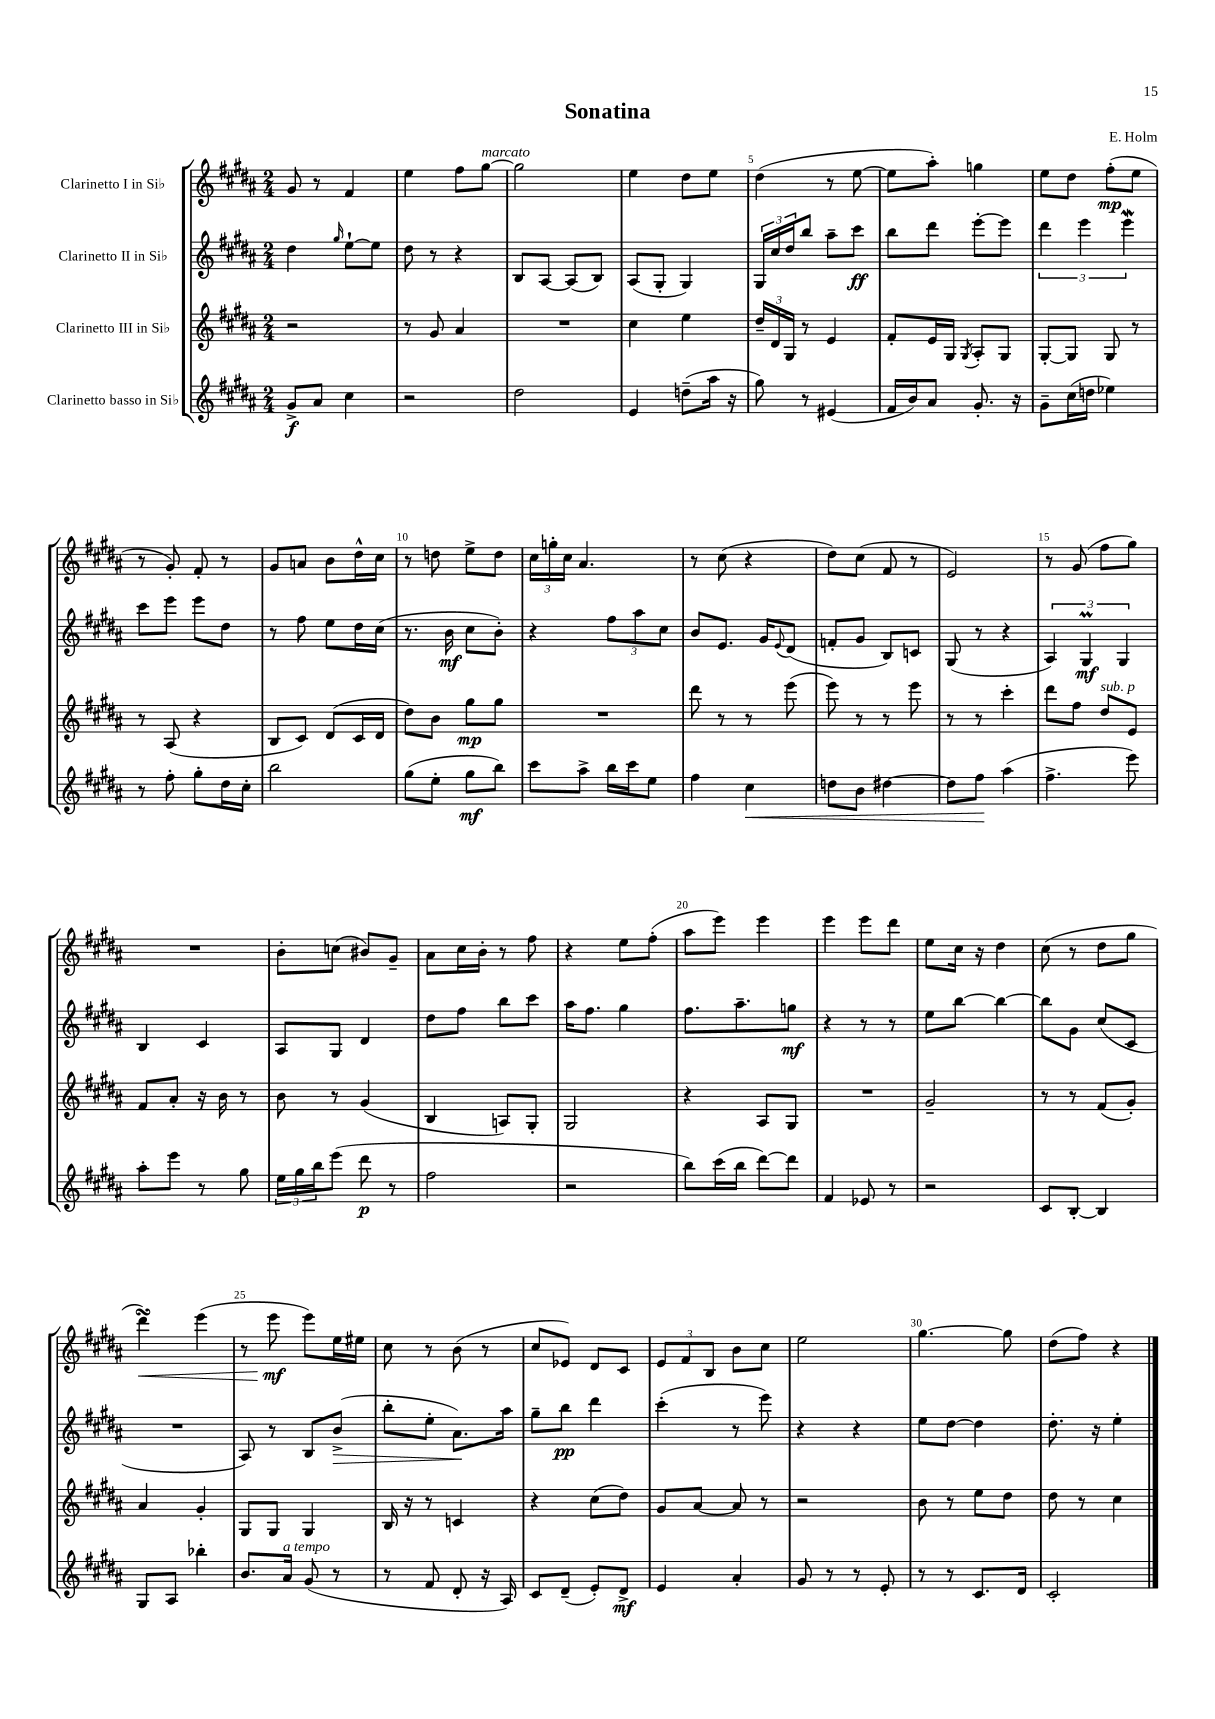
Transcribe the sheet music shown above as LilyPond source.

\header { title = "Sonatina" composer = "E. Holm" }
<<
\new StaffGroup <<
\new Staff = "s0" \with { instrumentName = "Clarinetto I in Sib" } {
    \clef treble \key b \major \numericTimeSignature \time 2/4
    gis'8 r8 fis'4 |
    e''4 fis''8 gis''8~^\markup { \italic "marcato" } |
    gis''2 |
    e''4 dis''8 e''8 |
    dis''4( r8 e''8~ |
    e''8 ais''8-.) g''4 |
    e''8 dis''8 fis''8-.\mp( e''8 |
    r8 gis'8-.) fis'8-. r8 |
    gis'8 a'8 b'8 dis''16-^ cis''16 |
    r8 d''8 e''8-> d''8 |
    \tuplet 3/2 { cis''16 g''16-. cis''16 } ais'4. |
    r8 cis''8( r4 |
    dis''8) cis''8( fis'8 r8 |
    e'2) |
    r8 gis'8( fis''8 gis''8) |
    R2 |
    b'8-. c''8( bis'8) gis'8-- |
    ais'8 cis''16 b'16-. r8 fis''8 |
    r4 e''8 fis''8-.( |
    ais''8 e'''8) e'''4 |
    e'''4 e'''8 dis'''8 |
    e''8 cis''16 r16 dis''4 |
    cis''8( r8 dis''8 gis''8 |
    dis'''4\turn\<) e'''4( |
    r8 e'''8\mf\! e'''8) e''16 eis''16 |
    cis''8 r8 b'8( r8 |
    cis''8 ees'8) dis'8 cis'8 |
    \tuplet 3/2 { e'8 fis'8 b8 } b'8 cis''8 |
    e''2 |
    gis''4.~ gis''8 |
    dis''8( fis''8) r4 \bar "|." |
}
\new Staff = "s1" \with { instrumentName = "Clarinetto II in Sib" } {
    \clef treble \key b \major \numericTimeSignature \time 2/4
    dis''4 \grace { gis''16 } e''8~-! e''8 |
    dis''8 r8 r4 |
    b8 ais8~ ais8( b8) |
    ais8( gis8-. gis4) |
    \tuplet 3/2 { gis16 cis''16 dis''16 } b''8 ais''8-- cis'''8\ff |
    b''8 dis'''8 e'''8~-. e'''8 |
    \tuplet 3/2 { dis'''4 e'''4 e'''4\mordent } |
    cis'''8 e'''8 e'''8 dis''8 |
    r8 fis''8 e''8 dis''16 cis''16( |
    r8. b'16\mf cis''8 b'8-.) |
    r4 \tuplet 3/2 { fis''8 ais''8 cis''8 } |
    b'8 e'8. gis'16 \appoggiatura { e'8 } dis'8( |
    f'8-. gis'8 b8) c'8 |
    gis8( r8 r4 |
    \tuplet 3/2 { ais4) gis4\prall\mf gis4 } |
    b4 cis'4 |
    ais8 gis8 dis'4 |
    dis''8 fis''8 b''8 cis'''8 |
    ais''16 fis''8. gis''4 |
    fis''8. ais''8.-- g''8\mf |
    r4 r8 r8 |
    e''8 b''8~ b''4~ |
    b''8 gis'8 cis''8( cis'8 |
    R2 |
    ais8) r8 b8 b'8->\>( |
    b''8-. e''8-. ais'8.\!) ais''16 |
    gis''8-- b''8\pp dis'''4 |
    cis'''4-.( r8 e'''8) |
    r4 r4 |
    e''8 dis''8~ dis''4 |
    dis''8.-. r16 e''4-. \bar "|." |
}
\new Staff = "s2" \with { instrumentName = "Clarinetto III in Sib" } {
    \clef treble \key b \major \numericTimeSignature \time 2/4
    r2 |
    r8 gis'8 ais'4 |
    R2 |
    cis''4 e''4 |
    \tuplet 3/2 { dis''16-- dis'16 gis16 } r8 e'4 |
    fis'8-. e'16 gis16 \acciaccatura { gis8 } ais8-. gis8 |
    gis8~-. gis8 gis8 r8 |
    r8 ais8( r4 |
    b8 cis'8) dis'8( cis'16 dis'16 |
    dis''8) b'8 gis''8\mp gis''8 |
    R2 |
    dis'''8 r8 r8 e'''8( |
    e'''8) r8 r8 e'''8 |
    r8 r8 cis'''4-. |
    dis'''8 fis''8 dis''8^\markup { \italic "sub. p" } e'8 |
    fis'8 ais'8-. r16 b'16 r8 |
    b'8 r8 gis'4( |
    b4 a8) gis8-. |
    gis2 |
    r4 ais8 gis8 |
    R2 |
    gis'2-- |
    r8 r8 fis'8( gis'8-.) |
    ais'4 gis'4-. |
    gis8 gis8 gis4 |
    b16 r16 r8 c'4 |
    r4 cis''8( dis''8) |
    gis'8 ais'8~ ais'8 r8 |
    r2 |
    b'8 r8 e''8 dis''8 |
    dis''8 r8 cis''4 \bar "|." |
}
\new Staff = "s3" \with { instrumentName = "Clarinetto basso in Sib" } {
    \clef treble \key b \major \numericTimeSignature \time 2/4
    gis'8->\f ais'8 cis''4 |
    r2 |
    dis''2 |
    e'4 d''8--( ais''16 r16 |
    gis''8) r8 eis'4( |
    fis'16 b'16) ais'8 gis'8.-. r16 |
    gis'8-- cis''16( d''16 ees''4) |
    r8 fis''8-. gis''8-. dis''16 cis''16-. |
    b''2 |
    gis''8( e''8-. gis''8\mf b''8) |
    cis'''8 ais''8-> b''16 cis'''16 e''8 |
    fis''4 cis''4\< |
    d''8 b'8 dis''4~ |
    dis''8 fis''8\! ais''4( |
    fis''4.-> e'''8) |
    ais''8-. e'''8 r8 gis''8 |
    \tuplet 3/2 { e''16 gis''16 b''16 } e'''8( dis'''8\p r8 |
    fis''2 |
    r2 |
    b''8) cis'''16( b''16 dis'''8~) dis'''8 |
    fis'4 ees'8 r8 |
    r2 |
    cis'8 b8~-. b4 |
    gis8 ais8 bes''4-. |
    b'8. ais'16^\markup { \italic "a tempo" } gis'8( r8 |
    r8 fis'8 dis'8-. r16 ais16) |
    cis'8 dis'8--( e'8-.) dis'8->\mf |
    e'4 ais'4-. |
    gis'8 r8 r8 e'8-. |
    r8 r8 cis'8. dis'16 |
    cis'2-. \bar "|." |
}
>>
>>
\layout { \context { \Score \override BarNumber.break-visibility = ##(#f #t #t) barNumberVisibility = #(every-nth-bar-number-visible 5) } }
